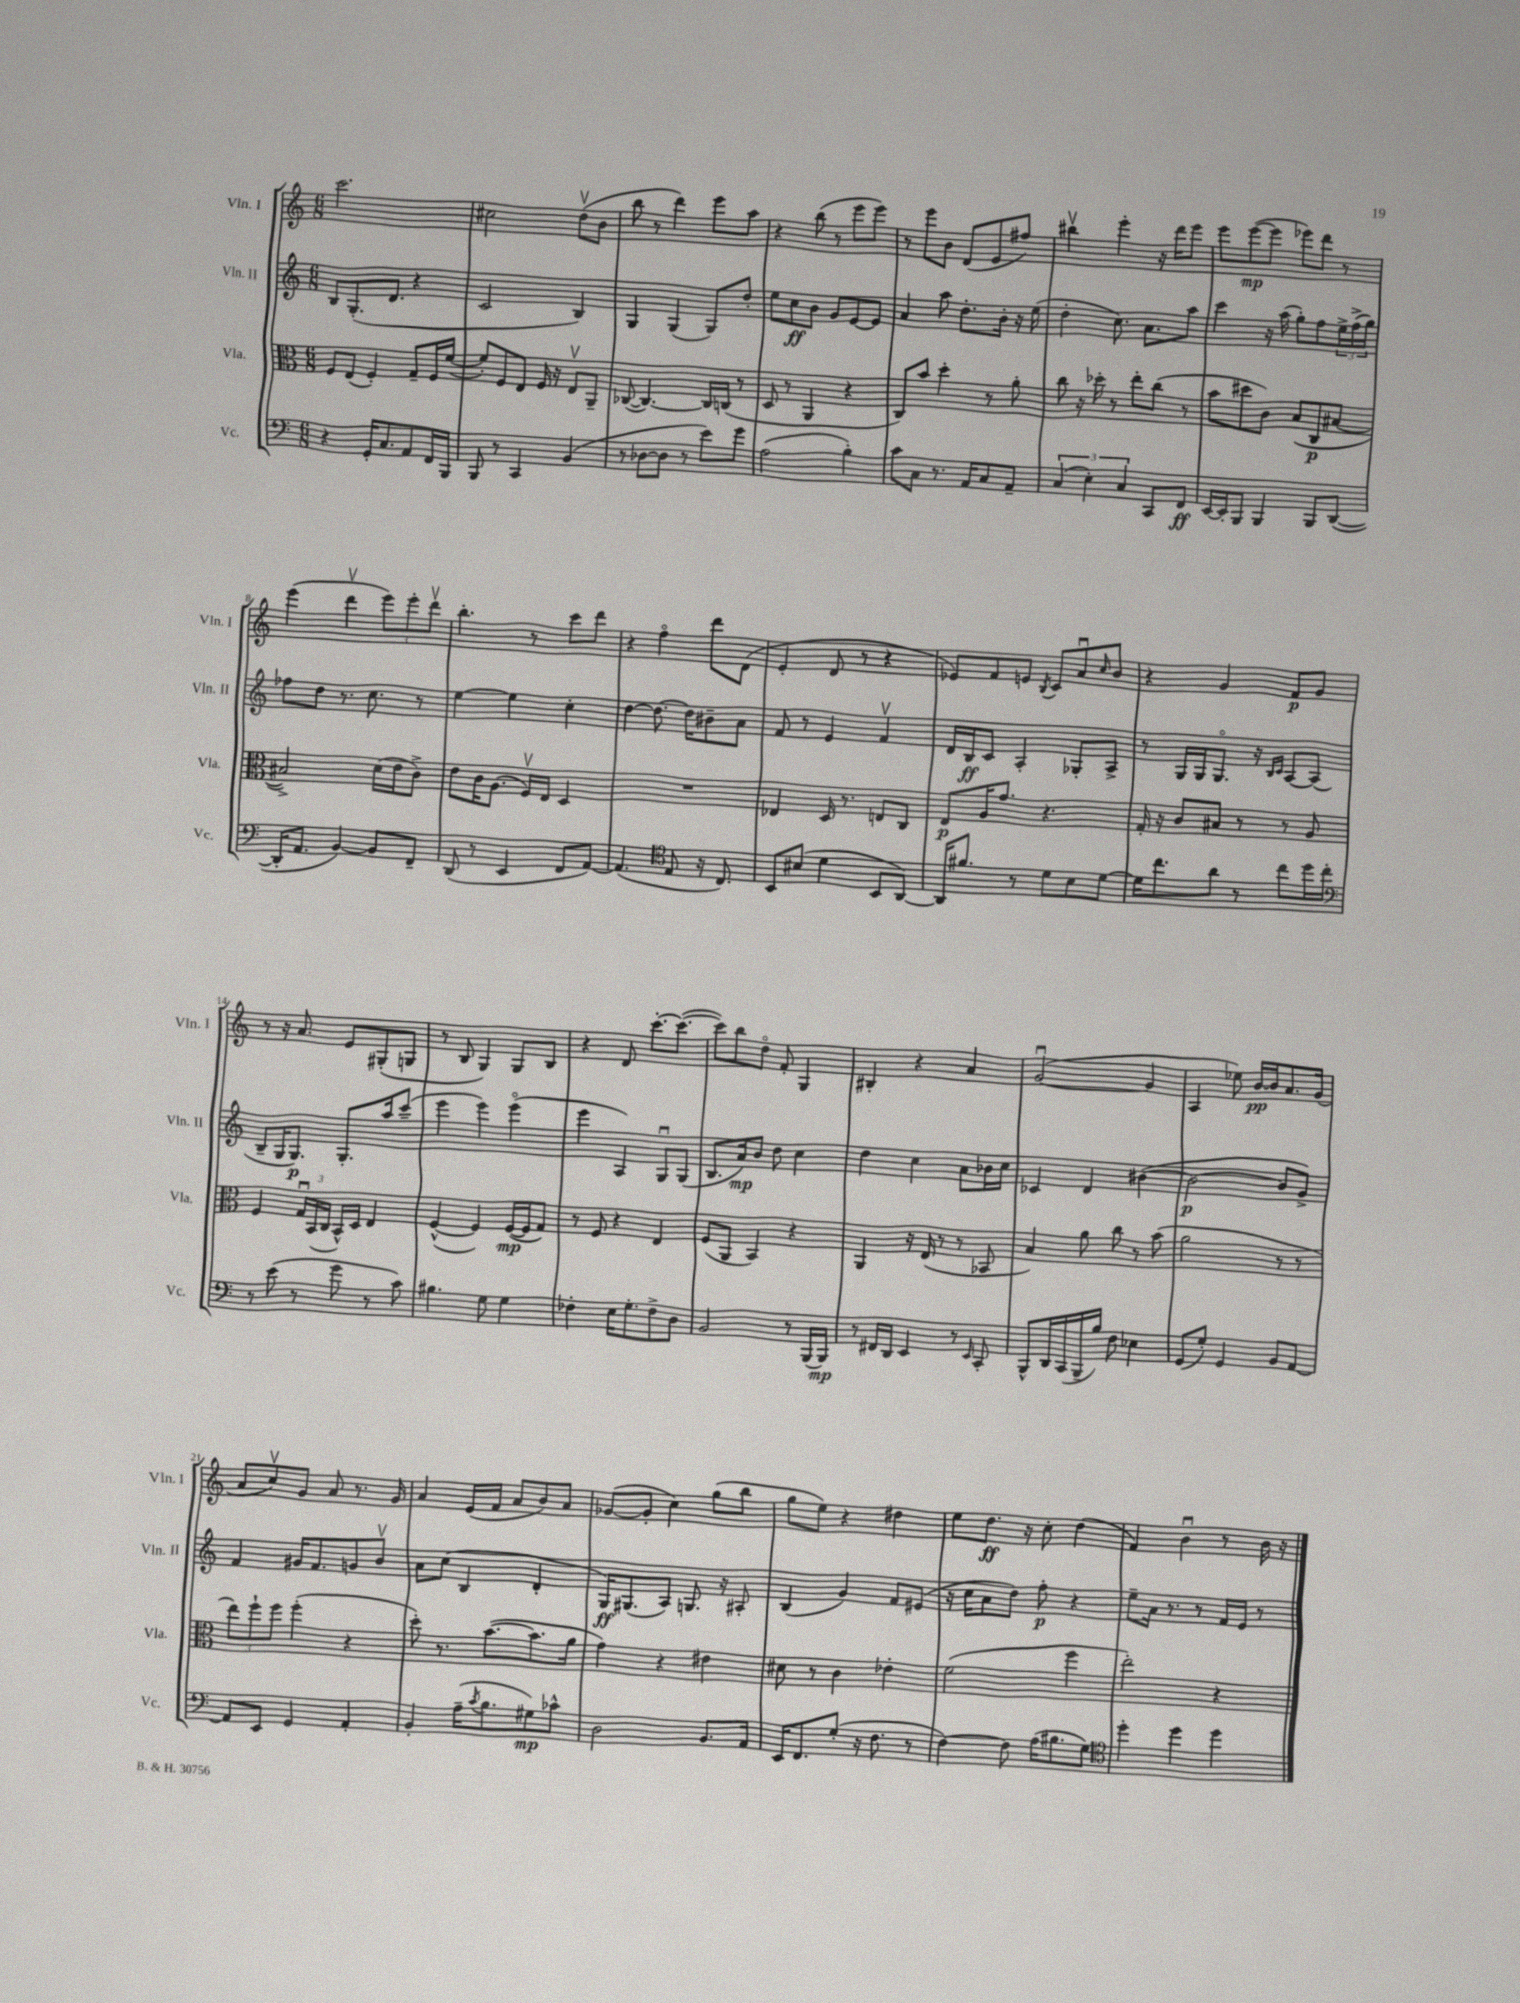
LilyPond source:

<<
\new StaffGroup <<
\new Staff = "s0" \with { instrumentName = "Vln. I" shortInstrumentName = "Vln. I" } {
    \clef treble \key c \major \numericTimeSignature \time 6/8
    c'''2. |
    cis''2 d''8\upbow( b'8 |
    b''8 r8 d'''4) e'''8 a''8 |
    r4 b''8( r8 e'''8 e'''8) |
    r8 e'''8 b'8 d'8( e'8 fis''8) |
    bis''4\upbow e'''4-. r16 d'''16 e'''8 |
    e'''8 e'''8~\mp( e'''8 ees'''8) d'''8 r8 |
    e'''4( d'''4\upbow \tuplet 3/2 { e'''8) e'''8-. d'''8\upbow } |
    b''4.-. r8 c'''8 d'''8 |
    r4 f''4\flageolet d'''8 d'8( |
    e'4-. d'8 r8 r4 |
    ees'8) f'8 e'8 \acciaccatura { b8 } c'8 a'8\downbow \grace { c''16 } b'8 |
    r4 g'4 f'8\p g'8 |
    r8 r16 a'8. e'8 gis8-.( g8 |
    r8 b8 g4) g8 b8 |
    r4 d'8 c'''8.~-. c'''8.~( |
    c'''8) b''8 d''8\flageolet f'8-. g4 |
    bis4-. r4 a'4 |
    g'2~\downbow( g'4 |
    a4 ees''8) b'16~\pp b'16 a'8. g'16( |
    a'8 c''8\upbow) g'8 a'8 r8. g'16 |
    a'4 e'16( f'16 a'8 b'8) a'8 |
    ges'8~( ges'8-. c''4) g''8( b''8 |
    g''8 e''8) r4 dis''4 |
    e''8 d''8.\ff r16 c''8-. d''4( |
    f'4) b'4\downbow r8 b'16 r16 \bar "|." |
}
\new Staff = "s1" \with { instrumentName = "Vln. II" shortInstrumentName = "Vln. II" } {
    \clef treble \key c \major \numericTimeSignature \time 6/8
    b8 g8.-.( d'8. r4 |
    c'2 b4) |
    g4 g4( g8) d''8-. |
    e''8 c''8\ff b'8 g'8 e'8~ e'8 |
    a'4 a''8 d''8.-. b'16-. r16 e''16( |
    d''4-. c''8.) a'8. a''8 |
    c'''4 r16 a''16( g''8-.) f''8 \tuplet 3/2 { e''16-> f''16->( g''16) } |
    fes''8 d''8 r8. c''8. r8 |
    e''4~ e''4 c''4-. |
    d''4~ d''8.~ d''16 bis'8-- a'8 |
    f'8 r8 e'4 f'4\upbow |
    d'16 b16\ff c'8 a4-. ges8-. a8-> |
    r8 g16 g16 g8.\flageolet r16 \grace { b16 c'16 } a8~ a8( |
    b8-- g16 g8.\p) g8.-. a''16 c'''8--( |
    e'''4 e'''4) e'''4\flageolet( |
    e'''4 a4) g8\downbow g8( |
    b8. a'16\mp) b'8 d''8 c''4 |
    d''4 c''4 a'8 bes'16 c''16 |
    ces'4 d'4 bis'4~( |
    bis'2~\p bis'8 g'8->) |
    f'4 gis'16 f'8. g'8 b'8\upbow |
    a'8 c''8( b4 d'4-. |
    g16\ff) gis8.( a8) g8. r16 ais8-. |
    b4( g'4) f'8 eis'8( |
    r16 c''16 a'8 d''8) f''8-.\p r4 |
    e''8-- a'16 r8. r8 f'16 e'16 r8 \bar "|." |
}
\new Staff = "s2" \with { instrumentName = "Vla." shortInstrumentName = "Vla." } {
    \clef alto \key c \major \numericTimeSignature \time 6/8
    f8 e8( f4-.) g8-- f16 f'16~( |
    f'8-.) f8 e8 f16 r16 e8\upbow a,8-- |
    ces8~( ces4.~) ces16 c16( r8 |
    d8 r8 a,4 r4 |
    c8) b'8 d''4-. r8 a'8-. |
    c''8 r16 des''16-. r8 e''8-. c''8( r8 |
    b'8 dis''8 c'8) b8( c8\p bis8~ |
    bis2->) d'16( e'16 c'8->) |
    e'8 c'16 a8.( f16\upbow) e16 d4 |
    R2. |
    ees4 d16 r8. e8 c8 |
    e8\p a16 g'8. r4. |
    g16-. r16 c'8 bis8 r8 r8 a8 |
    f4 \tuplet 3/2 { g16\downbow b,16( c16 } b,16-^) d16 e4 |
    f4~-^( f4) f16~\mp( f16 g8) |
    r8 f8 r4 e4 |
    f8( a,8 b,4) r4 |
    a,4 r16 e16( r8 r8 bes,8 |
    b4) a'8 c''8 r8 b'8( |
    a'2 r8 r8 |
    \tuplet 3/2 { e''8) f''8-! f''8 } f''4-.( r4 |
    d''8-.) r8. b'8.~( b'8. a'16 |
    g'4) r4 eis'4 |
    dis'8 r8 c'4 ees'4-. |
    f'2( f''4 |
    e''2-.) r4 \bar "|." |
}
\new Staff = "s3" \with { instrumentName = "Vc." shortInstrumentName = "Vc." } {
    \clef bass \key c \major \numericTimeSignature \time 6/8
    r4 g,16-. c8. a,8 f,16 b,,16 |
    b,,8 r8 c,4 b,4( |
    r8 des8~ des8 r8 e'8) g'8 |
    a2( b4-.) |
    c'8 c8 r8. a,16 c8 a,8-- |
    \tuplet 3/2 { c4( e4-.) c4 } c,8 f,8\ff |
    e,16~ e,16-. b,,8 b,,4 b,,8 d,8~( |
    d,16-. a,8. b,4~) b,8 f,8-- |
    d,8( r8 e,4 f,8 a,8~) |
    a,4.( \clef tenor e8 r16 c8.) |
    b,8 bis8( d'4 b,8 a,8~) |
    a,16 fis'8. r8 d'8 b8 d'8~ |
    d'16 c''8. a'8 r8 c''8 d''16 c''16-. |
    \clef bass r8 e'8( r8 g'8 r8 c'8) |
    bis4. g8 g4 |
    fes4-. e16 g8.-. fes8-> d8 |
    b,2 r8 b,,16( b,,16\mp) |
    r8 fis,16 d,16 e,4 r8 \grace { e,16 } c,8-. |
    b,,8-^ d,16 c,16( b,,16-- b16) f8 ees4 |
    g,8( g8-.) g,4 b,8 a,8~ |
    a,8 e,8 g,4 a,4-. |
    b,4-. a16--( \acciaccatura { c'8 } b8. gis8\mp) ces'8-^ |
    d2 b,8. a,16 |
    e,16 f,8. g8-.( r16 f8. r8 |
    f4~) f8 a16( bis8. g8) |
    \clef tenor d''4-. d''4 d''4 \bar "|." |
}
>>
>>
